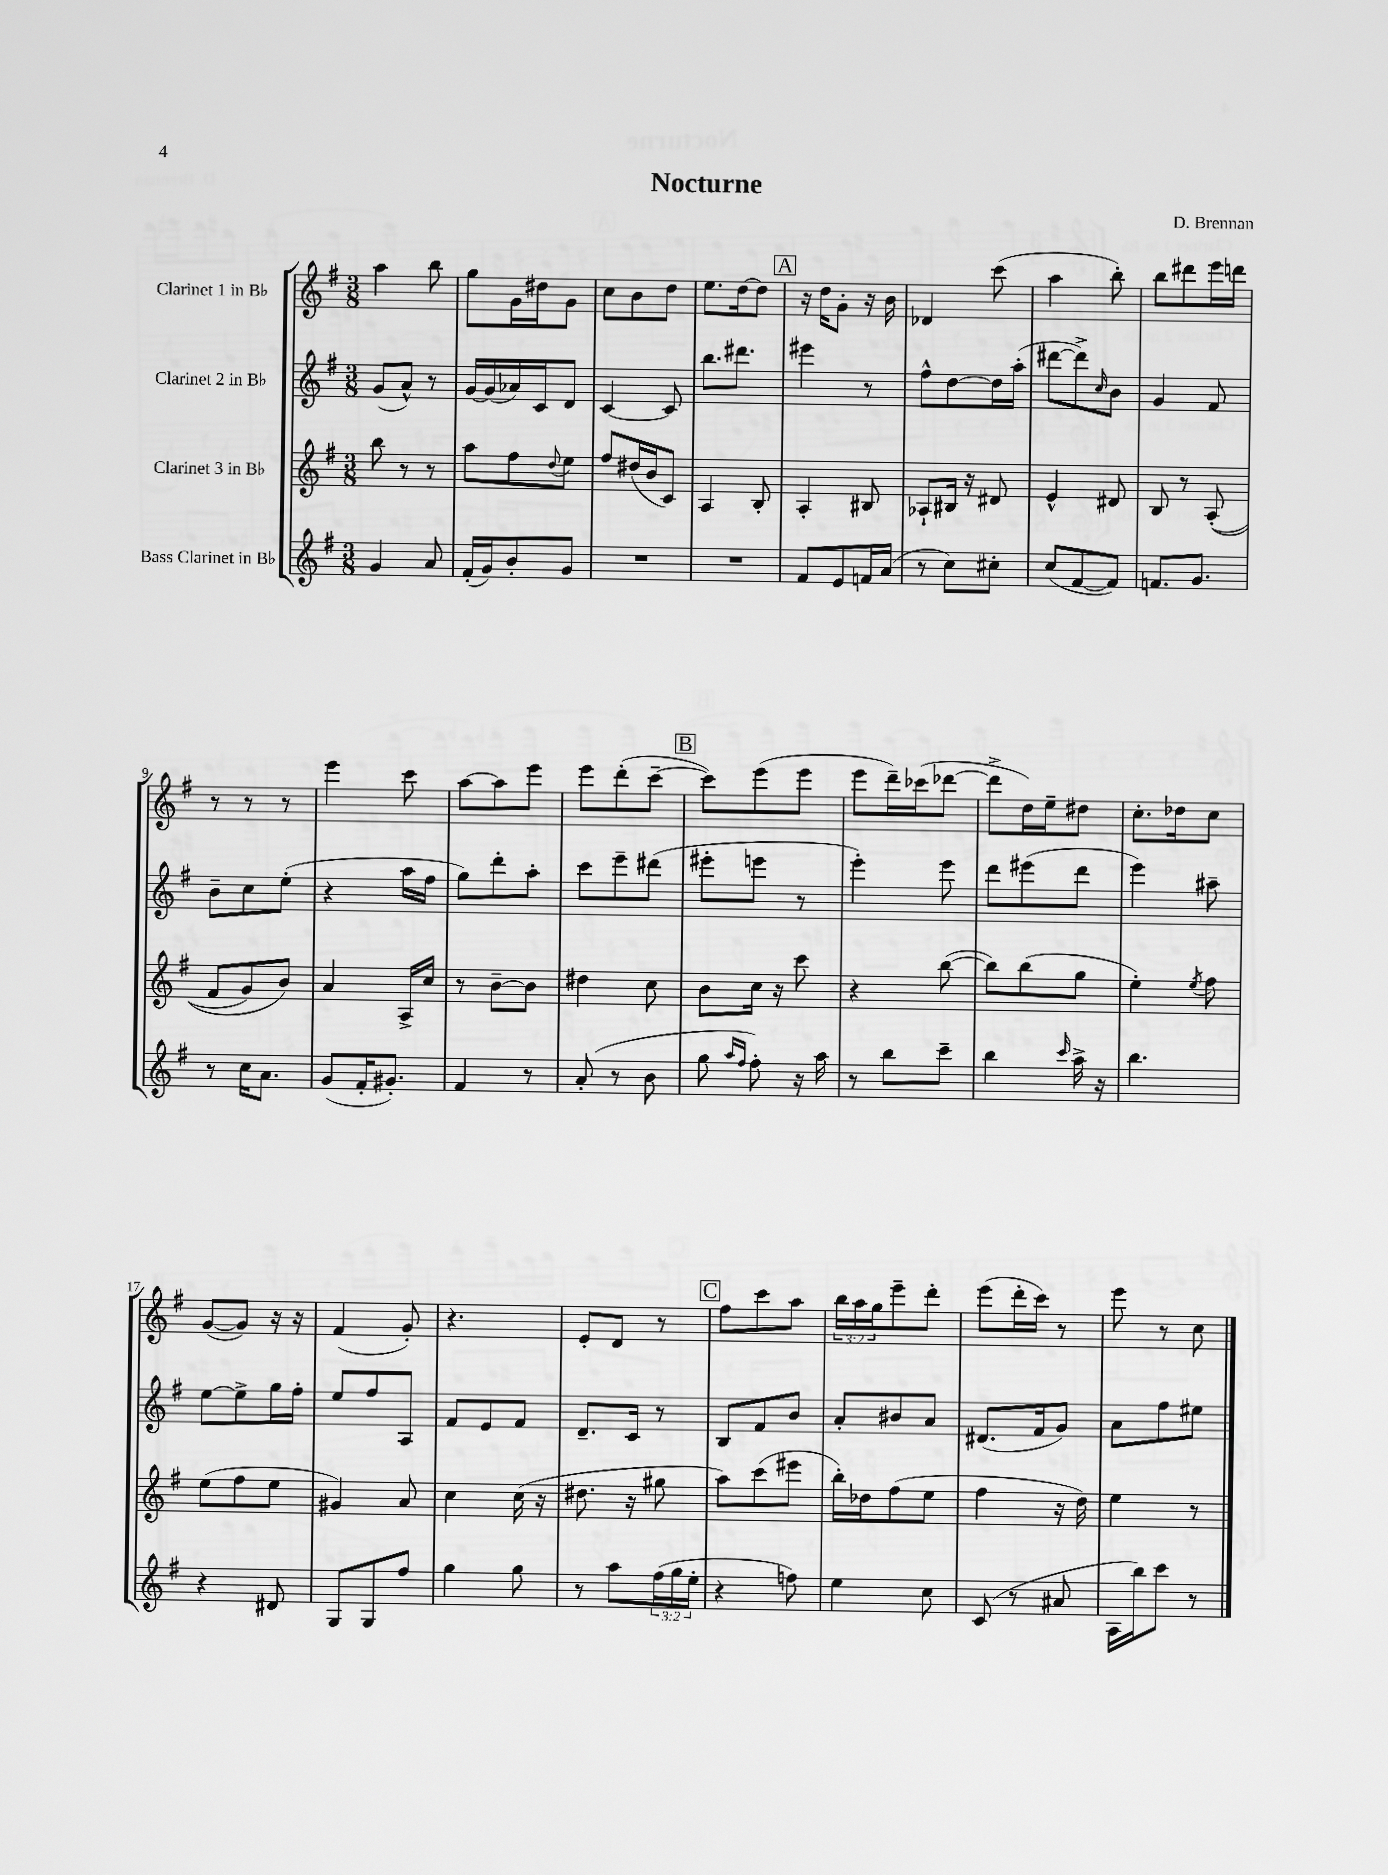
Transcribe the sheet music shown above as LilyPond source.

\header { title = "Nocturne" composer = "D. Brennan" }
<<
\new StaffGroup <<
\new Staff = "s0" \with { instrumentName = "Clarinet 1 in Bb" } {
    \clef treble \key g \major \numericTimeSignature \time 3/8 \override Staff.TupletNumber.text = #tuplet-number::calc-fraction-text
    a''4 b''8 |
    g''8 g'16 dis''16 g'8 |
    c''8 b'8 d''8 |
    e''8. d''16~ d''8 |
    \mark \markup { \box "A" } r16 d''16 g'8-. r16 b'16 |
    des'4 c'''8( |
    a''4 b''8-.) |
    b''8 dis'''8 e'''16 d'''16 |
    r8 r8 r8 |
    e'''4 c'''8 |
    a''8~ a''8 e'''8 |
    e'''8 d'''8-.( c'''8~-- |
    \mark \markup { \box "B" } c'''8) e'''8( e'''8 |
    e'''8 d'''16--) ces'''16( des'''8~ |
    des'''8-> d''16) e''16-- dis''8 |
    c''8.-. des''16 c''8 |
    g'8~( g'8) r16 r16 |
    fis'4( g'8-.) |
    r4. |
    e'8-. d'8 r8 |
    \mark \markup { \box "C" } fis''8 c'''8 a''8 |
    \tuplet 3/2 { b''16 a''16 g''16 } e'''8-- d'''8-. |
    e'''8( d'''16-. c'''16) r8 |
    e'''8 r8 c''8 \bar "|." |
}
\new Staff = "s1" \with { instrumentName = "Clarinet 2 in Bb" } {
    \clef treble \key g \major \numericTimeSignature \time 3/8
    g'8( a'8-^) r8 |
    g'16~ g'16( aes'16) c'16 d'8 |
    c'4~ c'8 |
    b''8. dis'''8. |
    \mark \markup { \box "A" } eis'''4 r8 |
    fis''8-^ d''8~ d''16 a''16-.( |
    dis'''8~ dis'''8->) \grace { c''16 } b'8 |
    g'4 fis'8 |
    b'8-- c''8 e''8-.( |
    r4 a''16 fis''16 |
    g''8) d'''8-. a''8-. |
    c'''8 e'''8-- dis'''8( |
    \mark \markup { \box "B" } eis'''8-. e'''8 r8 |
    e'''4-.) e'''8 |
    d'''8 eis'''8( d'''8 |
    e'''4) ais''8-- |
    e''8~ e''8-> g''16 fis''16-. |
    e''8 fis''8 a8 |
    fis'8 e'8 fis'8 |
    d'8.-- c'16 r8 |
    \mark \markup { \box "C" } b8 fis'8 b'8 |
    a'8-. bis'8 a'8 |
    dis'8.( fis'16 g'8) |
    a'8 fis''8 eis''8 \bar "|." |
}
\new Staff = "s2" \with { instrumentName = "Clarinet 3 in Bb" } {
    \clef treble \key g \major \numericTimeSignature \time 3/8
    b''8 r8 r8 |
    a''8 fis''8 \appoggiatura { d''8 } e''8 |
    fis''8 dis''16( b'16 c'8) |
    a4 b8-. |
    \mark \markup { \box "A" } a4-. bis8 |
    aes8-! bis16 r16 dis'8 |
    e'4-^ dis'8 |
    b8 r8 a8-.(\( |
    fis'8 g'8) b'8\) |
    a'4 a16-> c''16 |
    r8 b'8~-- b'8 |
    dis''4 c''8 |
    \mark \markup { \box "B" } b'8 c''16 r16 c'''8 |
    r4 b''8~( |
    b''8) b''8( g''8 |
    e''4-.) \acciaccatura { e''8 } fis''8 |
    e''8( fis''8 e''8 |
    gis'4) a'8 |
    c''4 c''16( r16 |
    dis''8. r16 gis''8 |
    \mark \markup { \box "C" } a''8) c'''8( eis'''8 |
    b''16-.) des''16 fis''8( e''8 |
    fis''4 r16 d''16) |
    e''4 r8 \bar "|." |
}
\new Staff = "s3" \with { instrumentName = "Bass Clarinet in Bb" } {
    \clef treble \key g \major \numericTimeSignature \time 3/8 \override Staff.TupletNumber.text = #tuplet-number::calc-fraction-text
    g'4 a'8 |
    fis'16-.( g'16) b'8-. g'8 |
    R4. |
    R4. |
    \mark \markup { \box "A" } fis'8 e'8 f'16 a'16( |
    r8 c''8) cis''8-. |
    c''8( fis'8~ fis'8) |
    f'8. g'8. |
    r8 c''16 a'8. |
    g'8( fis'16-. gis'8.-.) |
    fis'4 r8 |
    a'8-.( r8 b'8 |
    \mark \markup { \box "B" } g''8 \grace { a''16 fis''16 } fis''8-.) r16 a''16 |
    r8 b''8 c'''8-- |
    b''4 \grace { c'''16 } a''16-> r16 |
    b''4. |
    r4 dis'8 |
    g8 g8 fis''8 |
    g''4 g''8 |
    r8 a''8 \tuplet 3/2 { fis''16( g''16 e''16-. } |
    \mark \markup { \box "C" } r4 f''8) |
    e''4 c''8 |
    c'8( r8 ais'8 |
    a16 b''16) c'''8 r8 \bar "|." |
}
>>
>>
